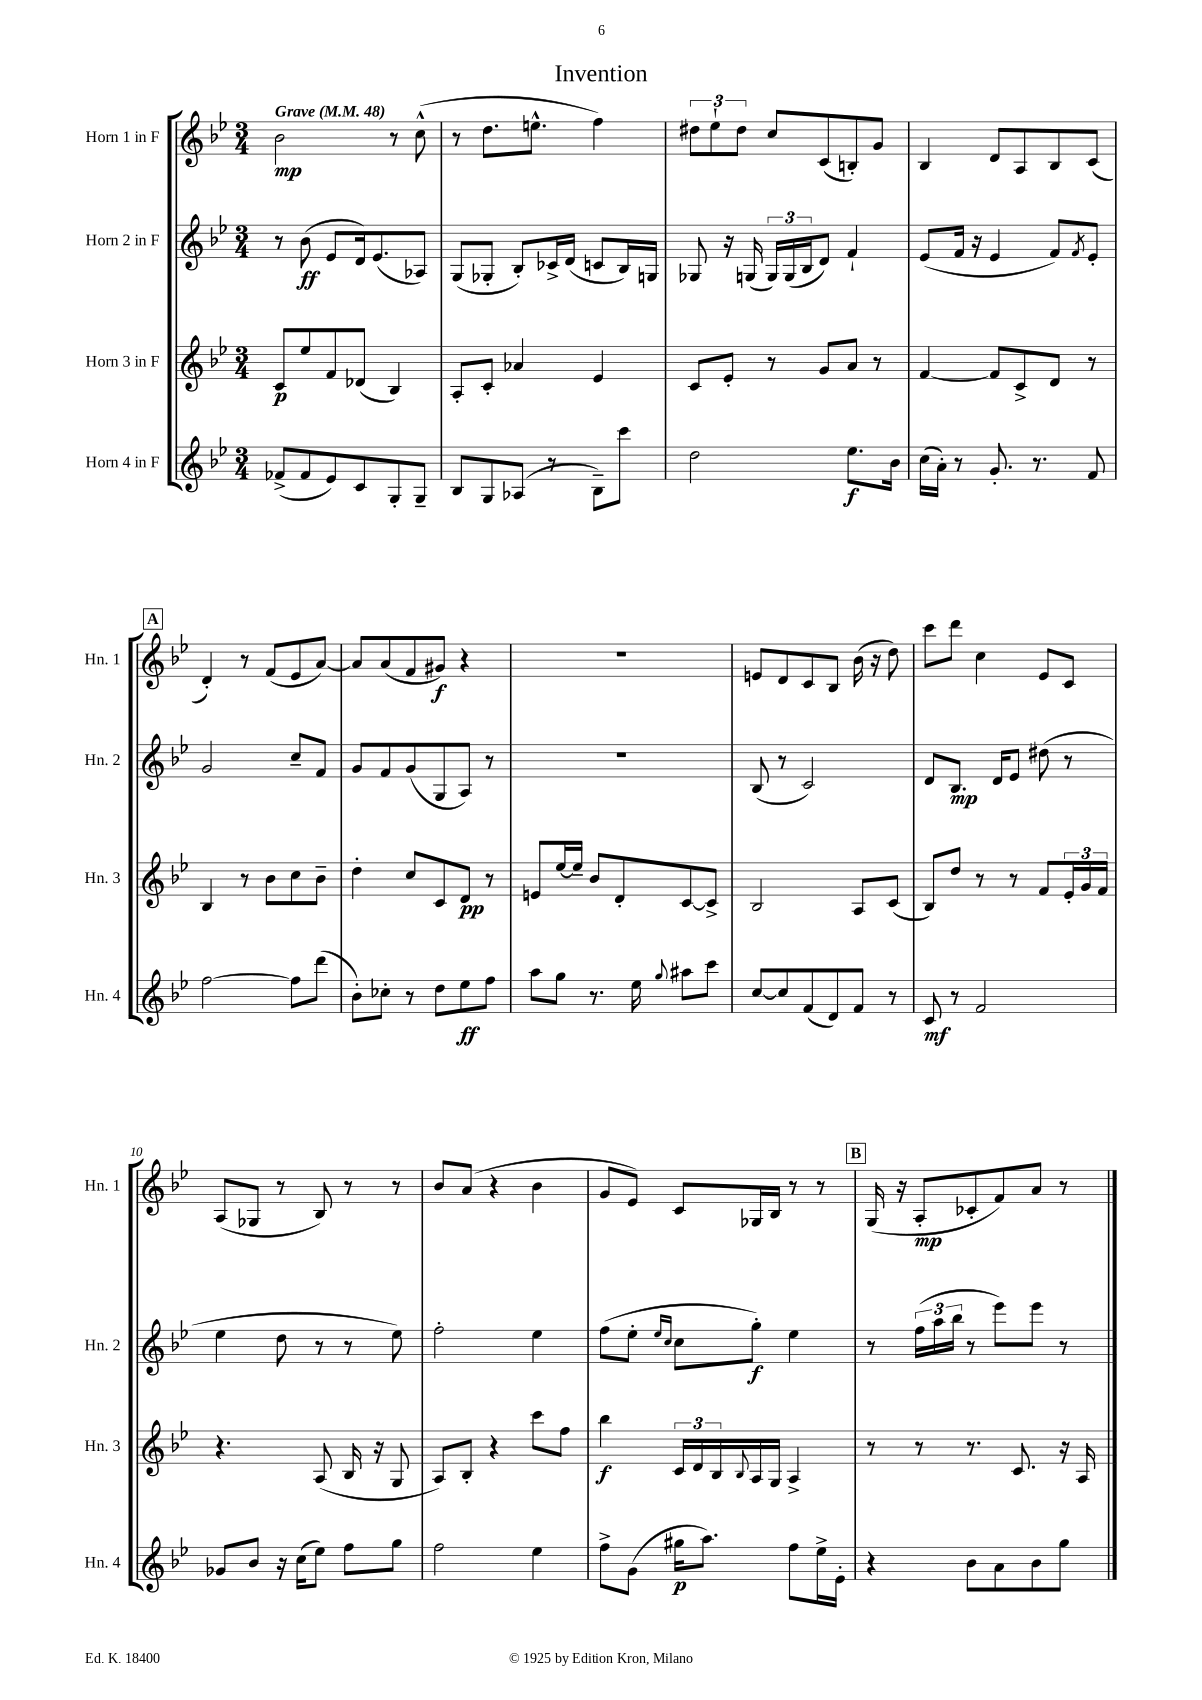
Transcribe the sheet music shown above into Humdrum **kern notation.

**kern	**kern	**kern	**kern
*staff4	*staff3	*staff2	*staff1
*clefG2	*clefG2	*clefG2	*clefG2
*k[b-e-]	*k[b-e-]	*k[b-e-]	*k[b-e-]
*M3/4	*M3/4	*M3/4	*M3/4
*MM48	*MM48	*MM48	*MM48
(8f-^	8c	8r	2b-
8f-	8ee-	(8b-	.
8e-)	8f	8e-	.
8c	(8d-	16d)	.
.	.	(8.e-	.
8G'	4B-)	.	8r
8G~	.	8A-)	(8cc^^
=	=	=	=
8B-	8A'	(8G	8r
8G	8c'	8G-'	8.dd
(8A-	4a-	8B-')	.
.	.	.	8.ee^^
8r	.	16c-^	.
.	.	(16d	.
8B-~)	4e-	8c	4ff)
8ccc	.	16B-)	.
.	.	16G	.
=	=	=	=
2dd	8c	8G-	12dd#
.	.	.	12ee-`
.	8e-'	16r	.
.	.	.	12dd#
.	.	(16G	.
.	8r	24G)	8cc
.	.	(24G	.
.	.	24B-	.
.	8g	8d)	(8c
8.ee-	8a	4f`	8B')
.	8r	.	8g
16b-	.	.	.
=	=	=	=
(16cc	[4f	(8e-	4B-
16a')	.	.	.
8r	.	16f	.
.	.	16r	.
8.g'	8f]	4e-	8d
.	8c^	.	8A
8.r	.	.	.
.	8d	8f)	8B-
.	.	8qf	.
8f	8r	8e-'	(8c
=	=	=	=
[2ff	4B-	2g	4d')
.	8r	.	8r
.	8b-	.	(8f
8ff]	8cc	8cc~	8e-
(8ddd	8b-~	8f	[8a)
=	=	=	=
8b-')	4dd'	8g	8a]
8cc-'	.	8f	(8a
8r	8cc	(8g	8f
8dd	8c	8G	8g#)
8ee-	8d	8A)	4r
8ff	8r	8r	.
=	=	=	=
8aa	8e	2.r	2.r
8gg	[16ee-	.	.
.	16ee-~]	.	.
8.r	8b-	.	.
.	8d'	.	.
16ee-	.	.	.
8qqgg	.	.	.
8aa#	[8c	.	.
8ccc	8c^]	.	.
=	=	=	=
[8cc	2B-	(8B-	8e
8cc]	.	8r	8d
(8f	.	2c)	8c
8d)	.	.	8B-
8f	8A	.	(16b-
.	.	.	16r
8r	(8c	.	8dd)
=	=	=	=
8c	8B-)	8d	8ccc
8r	8dd	8.B-	8ddd
2f	8r	.	4cc
.	.	16d	.
.	8r	8e-	.
.	8f	(8dd#	8e-
.	24e-'	8r	8c
.	24g	.	.
.	24f	.	.
=	=	=	=
8g-	4.r	4ee-	(8A
8b-	.	.	8G-
16r	.	8dd	8r
(16cc	.	.	.
8ee-)	(8A	8r	8B-)
8ff	16B-	8r	8r
.	16r	.	.
8gg	8G	8ee-)	8r
=	=	=	=
2ff	8A)	2ff'	8b-
.	8B-'	.	(8a
.	4r	.	4r
4ee-	8ccc	4ee-	4b-
.	8ff	.	.
=	=	=	=
8ff^	4bb-	(8ff	8g
(8g	.	8ee-'	8e-)
.	.	16qqee-	.
.	.	16qqcc	.
16gg#	24c	8cc	8c
.	24d	.	.
8.aa)	.	.	.
.	24B-	.	.
.	8qqB-	.	.
.	16A	8gg')	16G-
.	16G	.	16B-
8ff	4A^	4ee-	8r
16ee-^	.	.	8r
16e-'	.	.	.
=	=	=	=
4r	8r	8r	(16G
.	.	.	16r
.	8r	(24ff	8A'
.	.	24aa	.
.	.	24bb-	.
8b-	8.r	8r	8c-'
8a	.	8eee-)	8f)
.	8.c	.	.
8b-	.	8eee-	8a
8gg	16r	8r	8r
.	16A	.	.
==	==	==	==
*-	*-	*-	*-
